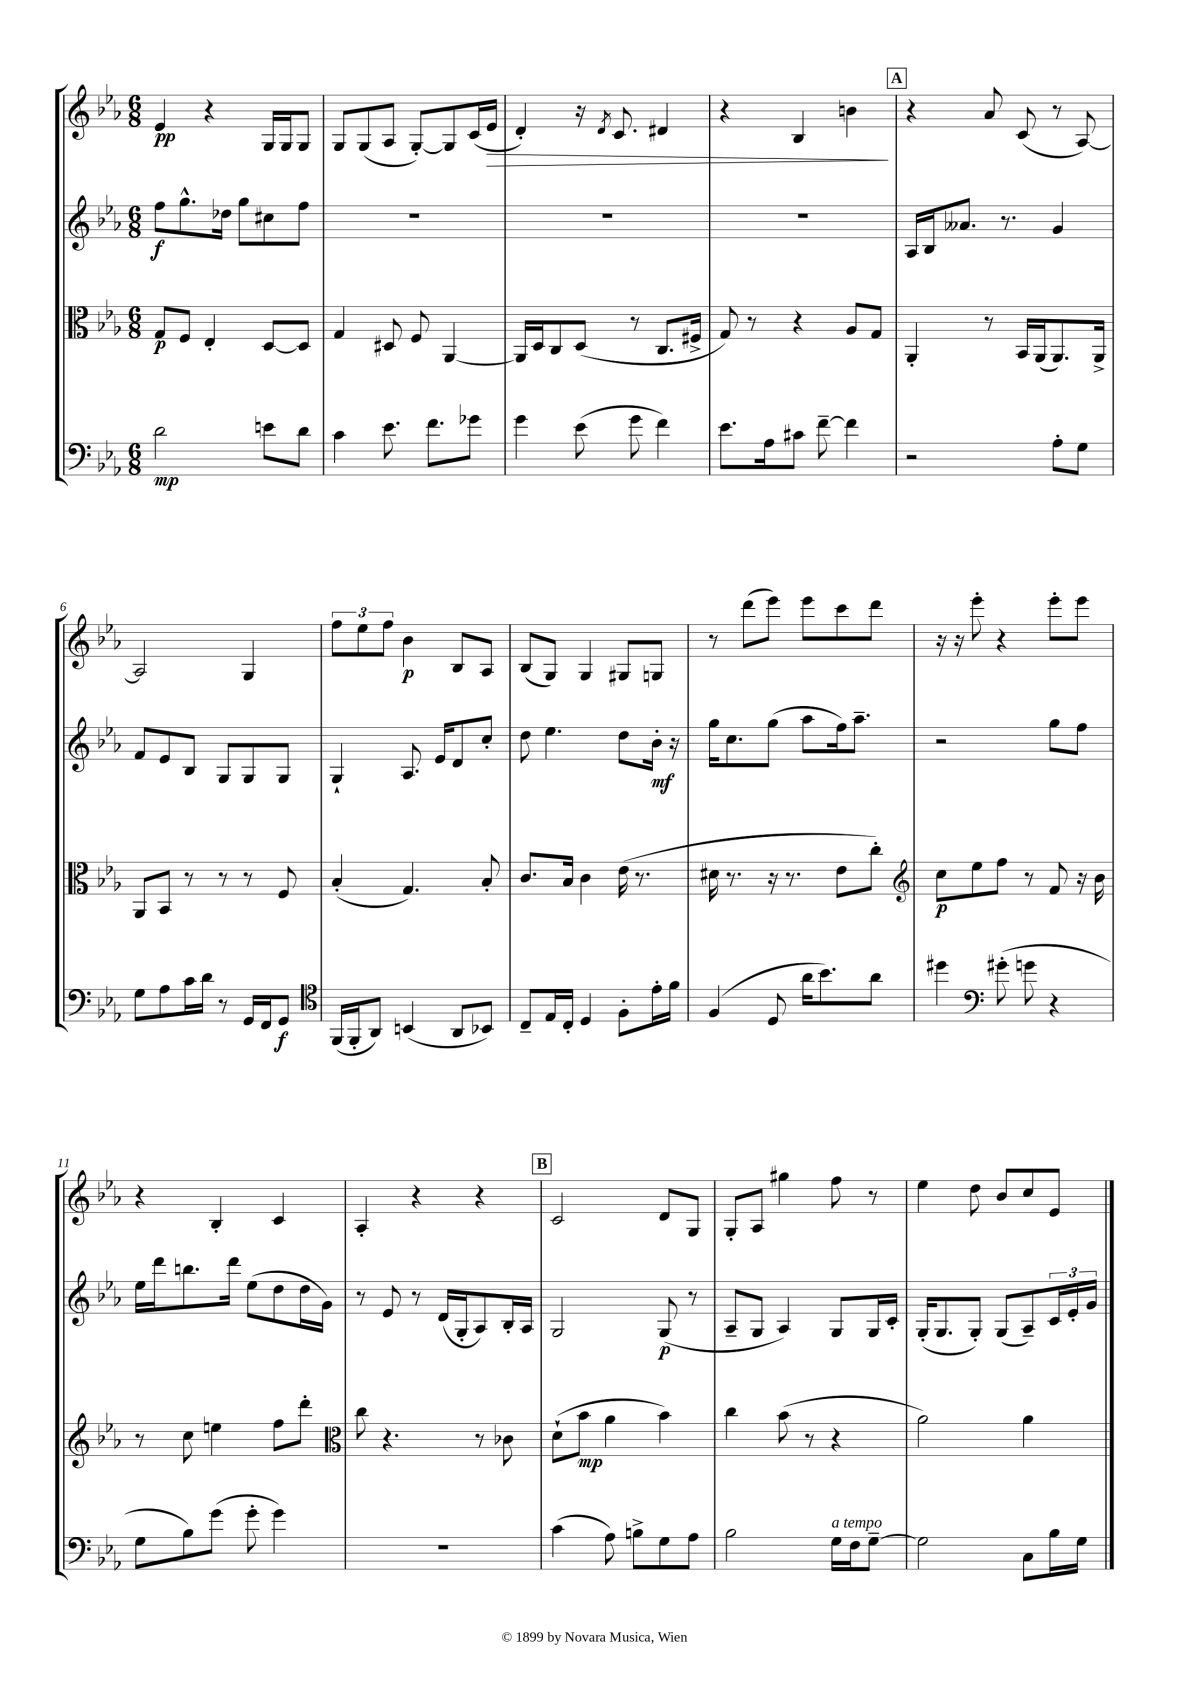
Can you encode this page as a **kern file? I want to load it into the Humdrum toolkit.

**kern	**dynam	**kern	**dynam	**kern	**dynam	**kern	**dynam
*part4	*part4	*part3	*part3	*part2	*part2	*part1	*part1
*staff4	*staff4	*staff3	*staff3	*staff2	*staff2	*staff1	*staff1
*clefF4	*	*clefC3	*	*clefG2	*	*clefG2	*
*k[b-e-a-]	*	*k[b-e-a-]	*	*k[b-e-a-]	*	*k[b-e-a-]	*
*M6/8	*	*M6/8	*	*M6/8	*	*M6/8	*
=1	=1	=1	=1	=1	=1	=1	=1
2d\	mp	8G/L	p	8ff\L	f	4e-/	pp
.	.	8F/J	.	8.gg^^\	.	.	.
.	.	4E-'/	.	.	.	4r	.
.	.	.	.	16dd-X\Jk	.	.	.
.	.	.	.	8gg\L	.	.	.
8en\L	.	[8D/L	.	8cc#X\	.	16G/LL	.
.	.	.	.	.	.	16G/J	.
8d\J	.	8D/J]	.	8ff\J	.	8G/J	.
=2	=2	=2	=2	=2	=2	=2	=2
4c\	.	4G/	.	2.r	.	8G/L	.
.	.	.	.	.	.	(8G/	.
8.e-\	.	8D#X/	.	.	.	8A-/J	.
.	.	8F/	.	.	.	[8G'/L)	.
8.f\L	.	.	.	.	.	.	.
.	.	[4AA-/	.	.	.	8G/]	.
8g-X\J	.	.	.	.	.	(16c/L	.
!	!	!	!	!	!	!	!LO:HP:b
.	.	.	.	.	.	16e-/JJ	>
=3	=3	=3	=3	=3	=3	=3	=3
4g\	.	16AA-/LL]	.	2.r	.	4d'/)	.
.	.	16D/J	.	.	.	.	.
.	.	8C/	.	.	.	.	.
(8e-\	.	(8D/J	.	.	.	16r	.
.	.	.	.	.	.	8qd/	.
.	.	.	.	.	.	8.c/	.
8g\	.	8r	.	.	.	.	.
4f\)	.	8.C/L	.	.	.	4d#X/	.
.	.	16F#X^/Jk	.	.	.	.	.
=4	=4	=4	=4	=4	=4	=4	=4
8.e-\L	.	8G/)	.	2.r	.	4r	.
.	.	8r	.	.	.	.	.
16A-\k	.	.	.	.	.	.	.
8c#X\J	.	4r	.	.	.	4B-/	.
[8f~\	.	.	.	.	.	.	.
4f\]	.	8A-/L	.	.	.	4bn\	.
.	.	8G/J	.	.	.	.	.
.	.	.	.	.	.	.	]
!!LO:REH:place=s1:t=A
=5	=5	=5	=5	=5	=5	=5	=5
2r	.	4AA-'/	.	16A-/LL	.	4r	.
.	.	.	.	16B-/J	.	.	.
.	.	.	.	8.a--X/J	.	.	.
.	.	8r	.	.	.	8a-/	.
.	.	.	.	8.r	.	.	.
.	.	16BB-/LL	.	.	.	(8c/	.
.	.	(16AA-/J	.	.	.	.	.
8A-'\L	.	8.AA-/)	.	4g/	.	8r	.
8G\J	.	.	.	.	.	[8A-/)	.
.	.	16AA-^/Jk	.	.	.	.	.
!!LO:LB:g=z
=6	=6	=6	=6	=6	=6	=6	=6
8G\L	.	8AA-/L	.	8f/L	.	2A-/]	.
8A-\	.	8BB-/J	.	8e-/	.	.	.
16c\L	.	8r	.	8B-/J	.	.	.
16d\JJ	.	.	.	.	.	.	.
8r	.	8r	.	8G/L	.	.	.
16GG/LL	.	8r	.	8G/	.	4G/	.
16FF/J	.	.	.	.	.	.	.
8GG/J	f	8F/	.	8G/J	.	.	.
=7	=7	=7	=7	=7	=7	=7	=7
*clefC4	*	*	*	*	*	*	*
(16FF/LL	.	(4B-'/	.	4G`/	.	12ff\L	.
16FF'/J	.	.	.	.	.	.	.
.	.	.	.	.	.	12ee-\	.
8AA-/J)	.	.	.	.	.	.	.
.	.	.	.	.	.	12ff\J	.
(4BBn/	.	4.G/)	.	8.A-/	.	4b-\	p
.	.	.	.	16e-/KL	.	.	.
8AA-/L	.	.	.	8d/	.	8B-/L	.
8BB-X/J)	.	8B-'/	.	8cc'/J	.	8A-/J	.
=8	=8	=8	=8	=8	=8	=8	=8
8C~/L	.	8.c/L	.	8dd\	.	(8B-/L	.
16E-/L	.	.	.	4.ee-\	.	8G/J)	.
16C'/JJ	.	16B-/Jk	.	.	.	.	.
4D/	.	4c\	.	.	.	4G/	.
8F'\L	.	(16e-\	.	8dd\L	.	8G#X/L	.
.	.	8.r	.	.	.	.	.
16e-'\L	.	.	.	16b-'\Jk	mf	8Gn/J	.
16f\JJ	.	.	.	16r	.	.	.
=9	=9	=9	=9	=9	=9	=9	=9
(4F/	.	16d#X\	.	16gg\KL	.	8r	.
.	.	8.r	.	8.cc\	.	.	.
.	.	.	.	.	.	(8ddd\L	.
8D/	.	16r	.	(8gg\J	.	8eee-\J)	.
.	.	8.r	.	.	.	.	.
16a-\KL	.	.	.	8aa-\L	.	8eee-\L	.
8.b-\)	.	.	.	.	.	.	.
.	.	8e-\L	.	16ff\k)	.	8ccc\	.
.	.	.	.	8.aa-~\J	.	.	.
8a-\J	.	8cc'\J)	.	.	.	8ddd\J	.
=10	=10	=10	=10	=10	=10	=10	=10
*	*	*clefG2	*	*	*	*	*
4dd#X\	.	8cc\L	p	2r	.	16r	.
.	.	.	.	.	.	16r	.
.	.	8ee-\	.	.	.	8eee-'\	.
*clefF4	*	*	*	*	*	*	*
(8g#X'\	.	8ff\J	.	.	.	4r	.
8gn\	.	8r	.	.	.	.	.
4r	.	8f/	.	8gg\L	.	8eee-'\L	.
.	.	16r	.	8ff\J	.	8eee-\J	.
.	.	16b-\	.	.	.	.	.
!!LO:LB:g=z
=11	=11	=11	=11	=11	=11	=11	=11
8G\L	.	8r	.	16ee-\LL	.	4r	.
.	.	.	.	16ddd\J	.	.	.
8B-\)	.	8cc\	.	8.bbn\	.	.	.
(8g\J	.	4een\	.	.	.	4B-'/	.
.	.	.	.	16ddd\Jk	.	.	.
8g'\	.	.	.	(8ee-\L	.	.	.
4g\)	.	8ff\L	.	8dd\	.	4c/	.
.	.	8ddd'\J	.	16dd\L	.	.	.
.	.	.	.	16g\JJ)	.	.	.
=12	=12	=12	=12	=12	=12	=12	=12
*	*	*clefC3	*	*	*	*	*
2.r	.	8cc\	.	8r	.	4A-'/	.
.	.	4.r	.	8e-/	.	.	.
.	.	.	.	8r	.	4r	.
.	.	.	.	(16d/LL	.	.	.
.	.	.	.	16G'/J	.	.	.
.	.	8r	.	8A-/)	.	4r	.
.	.	8c-X\	.	16B-'/L	.	.	.
.	.	.	.	16A-/JJ	.	.	.
!!LO:REH:place=s1:t=B
=13	=13	=13	=13	=13	=13	=13	=13
(4c\	.	(8d`\L	.	2G/	.	2c/	.
.	.	8b-\J	mp	.	.	.	.
8A-\)	.	4a-\	.	.	.	.	.
8Bn^\L	.	.	.	.	.	.	.
8G\	.	4b-\)	.	(8G/	p	8d/L	.
8A-\J	.	.	.	8r	.	8G/J	.
=14	=14	=14	=14	=14	=14	=14	=14
2B-\	.	4cc\	.	8A-~/L	.	8G'/L	.
.	.	.	.	8G/J	.	8A-/J	.
.	.	(8b-\	.	4A-/)	.	4gg#X\	.
.	.	8r	.	.	.	.	.
!LO:TX:a:i:t=a tempo	!	!	!	!	!	!	!
16G\LL	.	4r	.	8G/L	.	8ff\	.
16F\J	.	.	.	.	.	.	.
[8G~\J	.	.	.	16G/L	.	8r	.
.	.	.	.	16c'/JJ	.	.	.
=15	=15	=15	=15	=15	=15	=15	=15
2G\]	.	2a-\)	.	(16G'/KL	.	4ee-\	.
.	.	.	.	8.G/	.	.	.
.	.	.	.	8G'/J)	.	8dd\	.
.	.	.	.	(8G/L	.	8b-/L	.
8C\L	.	4a-\	.	8A-~/)	.	8cc/	.
16B-\L	.	.	.	24c/L	.	8e-/J	.
.	.	.	.	24e-'/	.	.	.
16G\JJ	.	.	.	.	.	.	.
.	.	.	.	24g/JJ	.	.	.
==	==	==	==	==	==	==	==
*-	*-	*-	*-	*-	*-	*-	*-
